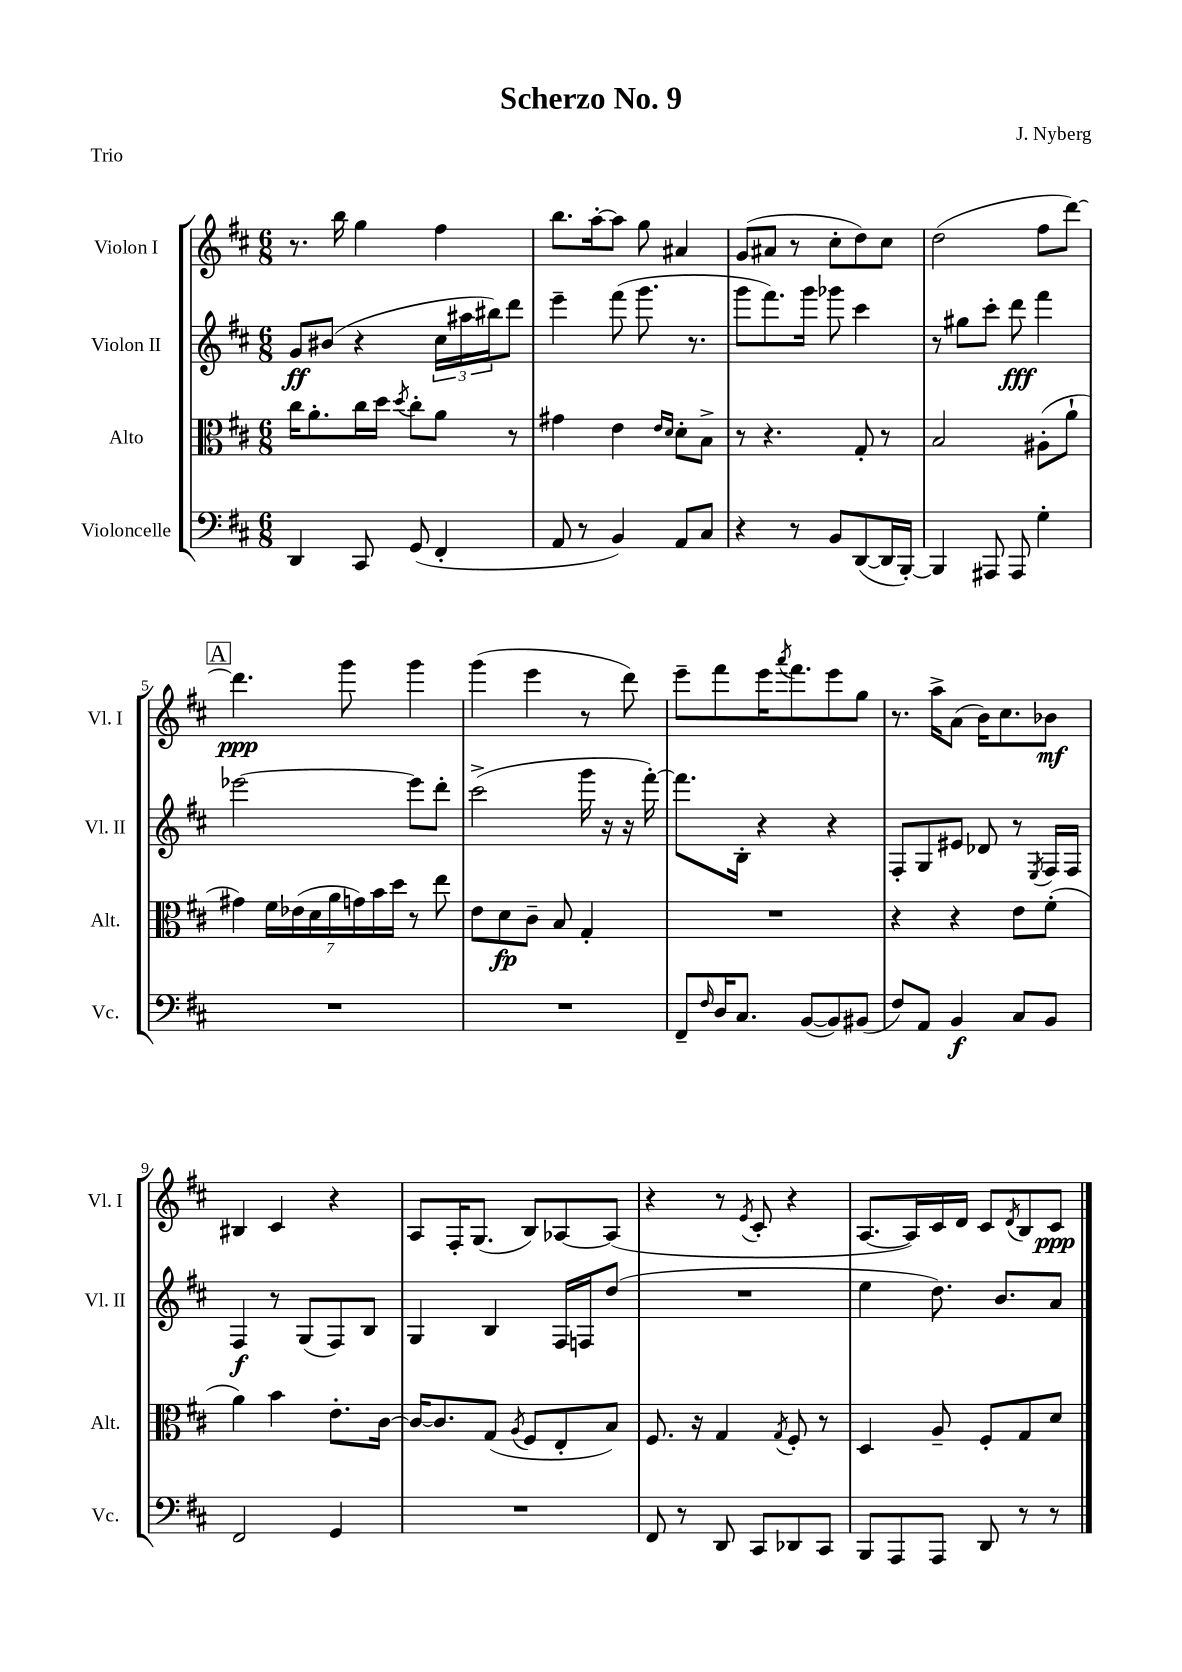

**kern	**dynam	**kern	**dynam	**kern	**dynam	**kern	**dynam
*part4	*part4	*part3	*part3	*part2	*part2	*part1	*part1
*staff4	*staff4	*staff3	*staff3	*staff2	*staff2	*staff1	*staff1
*I"Violoncelle	*	*I"Alto	*	*I"Violon II	*	*I"Violon I	*
*I'Vc.	*	*I'Alt.	*	*I'Vl. II	*	*I'Vl. I	*
*clefF4	*	*clefC3	*	*clefG2	*	*clefG2	*
*k[f#c#]	*	*k[f#c#]	*	*k[f#c#]	*	*k[f#c#]	*
*M6/8	*	*M6/8	*	*M6/8	*	*M6/8	*
=1	=1	=1	=1	=1	=1	=1	=1
4DD/	.	16cc#\KL	.	8g/L	ff	8.r	.
.	.	8.a'\	.	.	.	.	.
.	.	.	.	(8b#X/J	.	.	.
.	.	.	.	.	.	16bb\	.
8CC#/	.	16cc#\L	.	4r	.	4gg\	.
.	.	16dd\JJ	.	.	.	.	.
.	.	8qdd/	.	.	.	.	.
(8GG/	.	8cc#'\L	.	.	.	.	.
4FF#'/	.	8a\J	.	24cc#\LL	.	4ff#\	.
.	.	.	.	24aa#X\	.	.	.
.	.	.	.	24bb#X\J)	.	.	.
.	.	8r	.	8ddd\J	.	.	.
=2	=2	=2	=2	=2	=2	=2	=2
8AA/	.	4g#X\	.	4eee~\	.	8.bb\L	.
8r	.	.	.	.	.	.	.
.	.	.	.	.	.	[16aa'\k	.
4BB/)	.	4e\	.	(8fff#\	.	8aa\J]	.
.	.	.	.	8.ggg\	.	8gg\	.
.	.	16qqe/LL	.	.	.	.	.
.	.	16qqd/JJ	.	.	.	.	.
8AA/L	.	8d'\L	.	.	.	4a#X/	.
.	.	.	.	8.r	.	.	.
8C#/J	.	8B^\J	.	.	.	.	.
=3	=3	=3	=3	=3	=3	=3	=3
4r	.	8r	.	8ggg\L	.	(8g/L	.
.	.	4.r	.	8.fff#\)	.	8a#X/J	.
8r	.	.	.	.	.	8r	.
.	.	.	.	16ggg\Jk	.	.	.
8BB/L	.	.	.	8ggg-X\	.	8cc#'\L	.
([8DD/	.	8G'/	.	4ccc#\	.	8dd\)	.
16DD/L]	.	8r	.	.	.	8cc#\J	.
[16BBB'/JJ)	.	.	.	.	.	.	.
=4	=4	=4	=4	=4	=4	=4	=4
4BBB/]	.	2B/	.	8r	.	(2dd\	.
.	.	.	.	8gg#X\L	.	.	.
8AAA#X/	.	.	.	8ccc#'\J	.	.	.
8AAA#/	.	.	.	8ddd\	fff	.	.
4G'\	.	(8A#X'\L	.	4fff#\	.	8ff#\L	.
.	.	8a`\J	.	.	.	[8ddd\J)	.
!!LO:LB:g=z
!!LO:REH:place=s1:t=A
=5	=5	=5	=5	=5	=5	=5	=5
2.r	.	4g#X\)	.	[2eee-X\	.	4.ddd\]	ppp
.	.	28f#\LL	.	.	.	.	.
.	.	(28e-X\	.	.	.	.	.
.	.	28d\	.	.	.	.	.
.	.	28a\	.	.	.	.	.
.	.	.	.	.	.	8ggg\	.
.	.	28gn\)	.	.	.	.	.
.	.	28b\	.	.	.	.	.
.	.	28dd\JJ	.	.	.	.	.
.	.	8r	.	8eee-\L]	.	4ggg\	.
.	.	8ee\	.	8ddd'\J	.	.	.
=6	=6	=6	=6	=6	=6	=6	=6
2.r	.	8e\L	.	(2ccc#^\	.	(4ggg\	.
.	.	8d\	fp	.	.	.	.
.	.	8c#~\J	.	.	.	4eee\	.
.	.	8B/	.	.	.	.	.
.	.	4G'/	.	16ggg\	.	8r	.
.	.	.	.	16r	.	.	.
.	.	.	.	16r	.	8ddd\)	.
.	.	.	.	[16fff#'\)	.	.	.
=7	=7	=7	=7	=7	=7	=7	=7
8FF#~/L	.	2.r	.	8.fff#\L]	.	8eee~\L	.
16qqF#/	.	.	.	.	.	.	.
16D/K	.	.	.	.	.	8fff#\	.
8.C#/J	.	.	.	16B'\Jk	.	.	.
.	.	.	.	4r	.	16eee\K	.
.	.	.	.	.	.	8qaaa/	.
.	.	.	.	.	.	8.fff#\	.
([8BB/L	.	.	.	.	.	.	.
8BB/])	.	.	.	4r	.	8eee\	.
(8BB#X/J	.	.	.	.	.	8gg\J	.
=8	=8	=8	=8	=8	=8	=8	=8
8F#/L)	.	4r	.	8F#'/L	.	8.r	.
8AA/J	.	.	.	8G/	.	.	.
.	.	.	.	.	.	16aa^\KL	.
4BB/	f	4r	.	8e#X/J	.	(8a\J	.
.	.	.	.	8d-X/	.	16b\KL)	.
.	.	.	.	.	.	8.cc#\	.
8C#/L	.	8e\L	.	8r	.	.	.
.	.	.	.	8qE/	.	.	.
8BB/J	.	(8f#'\J	.	16F#/LL	.	8b-X\J	mf
.	.	.	.	16F#/JJ	.	.	.
!!LO:LB:g=z
=9	=9	=9	=9	=9	=9	=9	=9
2FF#/	.	4a\)	.	4F#/	f	4B#X/	.
.	.	4b\	.	8r	.	4c#/	.
.	.	.	.	(8G/L	.	.	.
4GG/	.	8.e'\L	.	8F#/)	.	4r	.
.	.	.	.	8B/J	.	.	.
.	.	[16c#\Jk	.	.	.	.	.
=10	=10	=10	=10	=10	=10	=10	=10
2.r	.	16c#/KL_	.	4G/	.	8A/L	.
.	.	8.c#/]	.	.	.	.	.
.	.	.	.	.	.	16F#'/K	.
.	.	.	.	.	.	(8.G/J	.
.	.	(8G/J	.	4B/	.	.	.
.	.	8qA/	.	.	.	.	.
.	.	8F#/L	.	.	.	8B/L)	.
.	.	8E'/	.	16F#/LL	.	[8A-X/	.
.	.	.	.	16Fn/J	.	.	.
.	.	8B/J)	.	(8dd/J	.	(8A-/J]	.
=11	=11	=11	=11	=11	=11	=11	=11
8FF#/	.	8.F#/	.	2.r	.	4r	.
8r	.	.	.	.	.	.	.
.	.	16r	.	.	.	.	.
8DD/	.	4G/	.	.	.	8r	.
.	.	.	.	.	.	8qe/	.
8CC#/L	.	.	.	.	.	8c#'/	.
.	.	8qG/	.	.	.	.	.
8DD-X/	.	8F#'/	.	.	.	4r	.
8CC#/J	.	8r	.	.	.	.	.
=12	=12	=12	=12	=12	=12	=12	=12
8BBB/L	.	4D/	.	4ee\	.	[8.A/L	.
8AAA/	.	.	.	.	.	.	.
.	.	.	.	.	.	16A/L])	.
8AAA/J	.	8A~/	.	8.dd\)	.	16c#/	.
.	.	.	.	.	.	16d/JJ	.
8DD/	.	8F#'/L	.	.	.	8c#/L	.
.	.	.	.	8.b/L	.	.	.
.	.	.	.	.	.	8qd/	.
8r	.	8G/	.	.	.	8B/	.
8r	.	8d/J	.	8a/J	.	8c#/J	ppp
==	==	==	==	==	==	==	==
*-	*-	*-	*-	*-	*-	*-	*-
